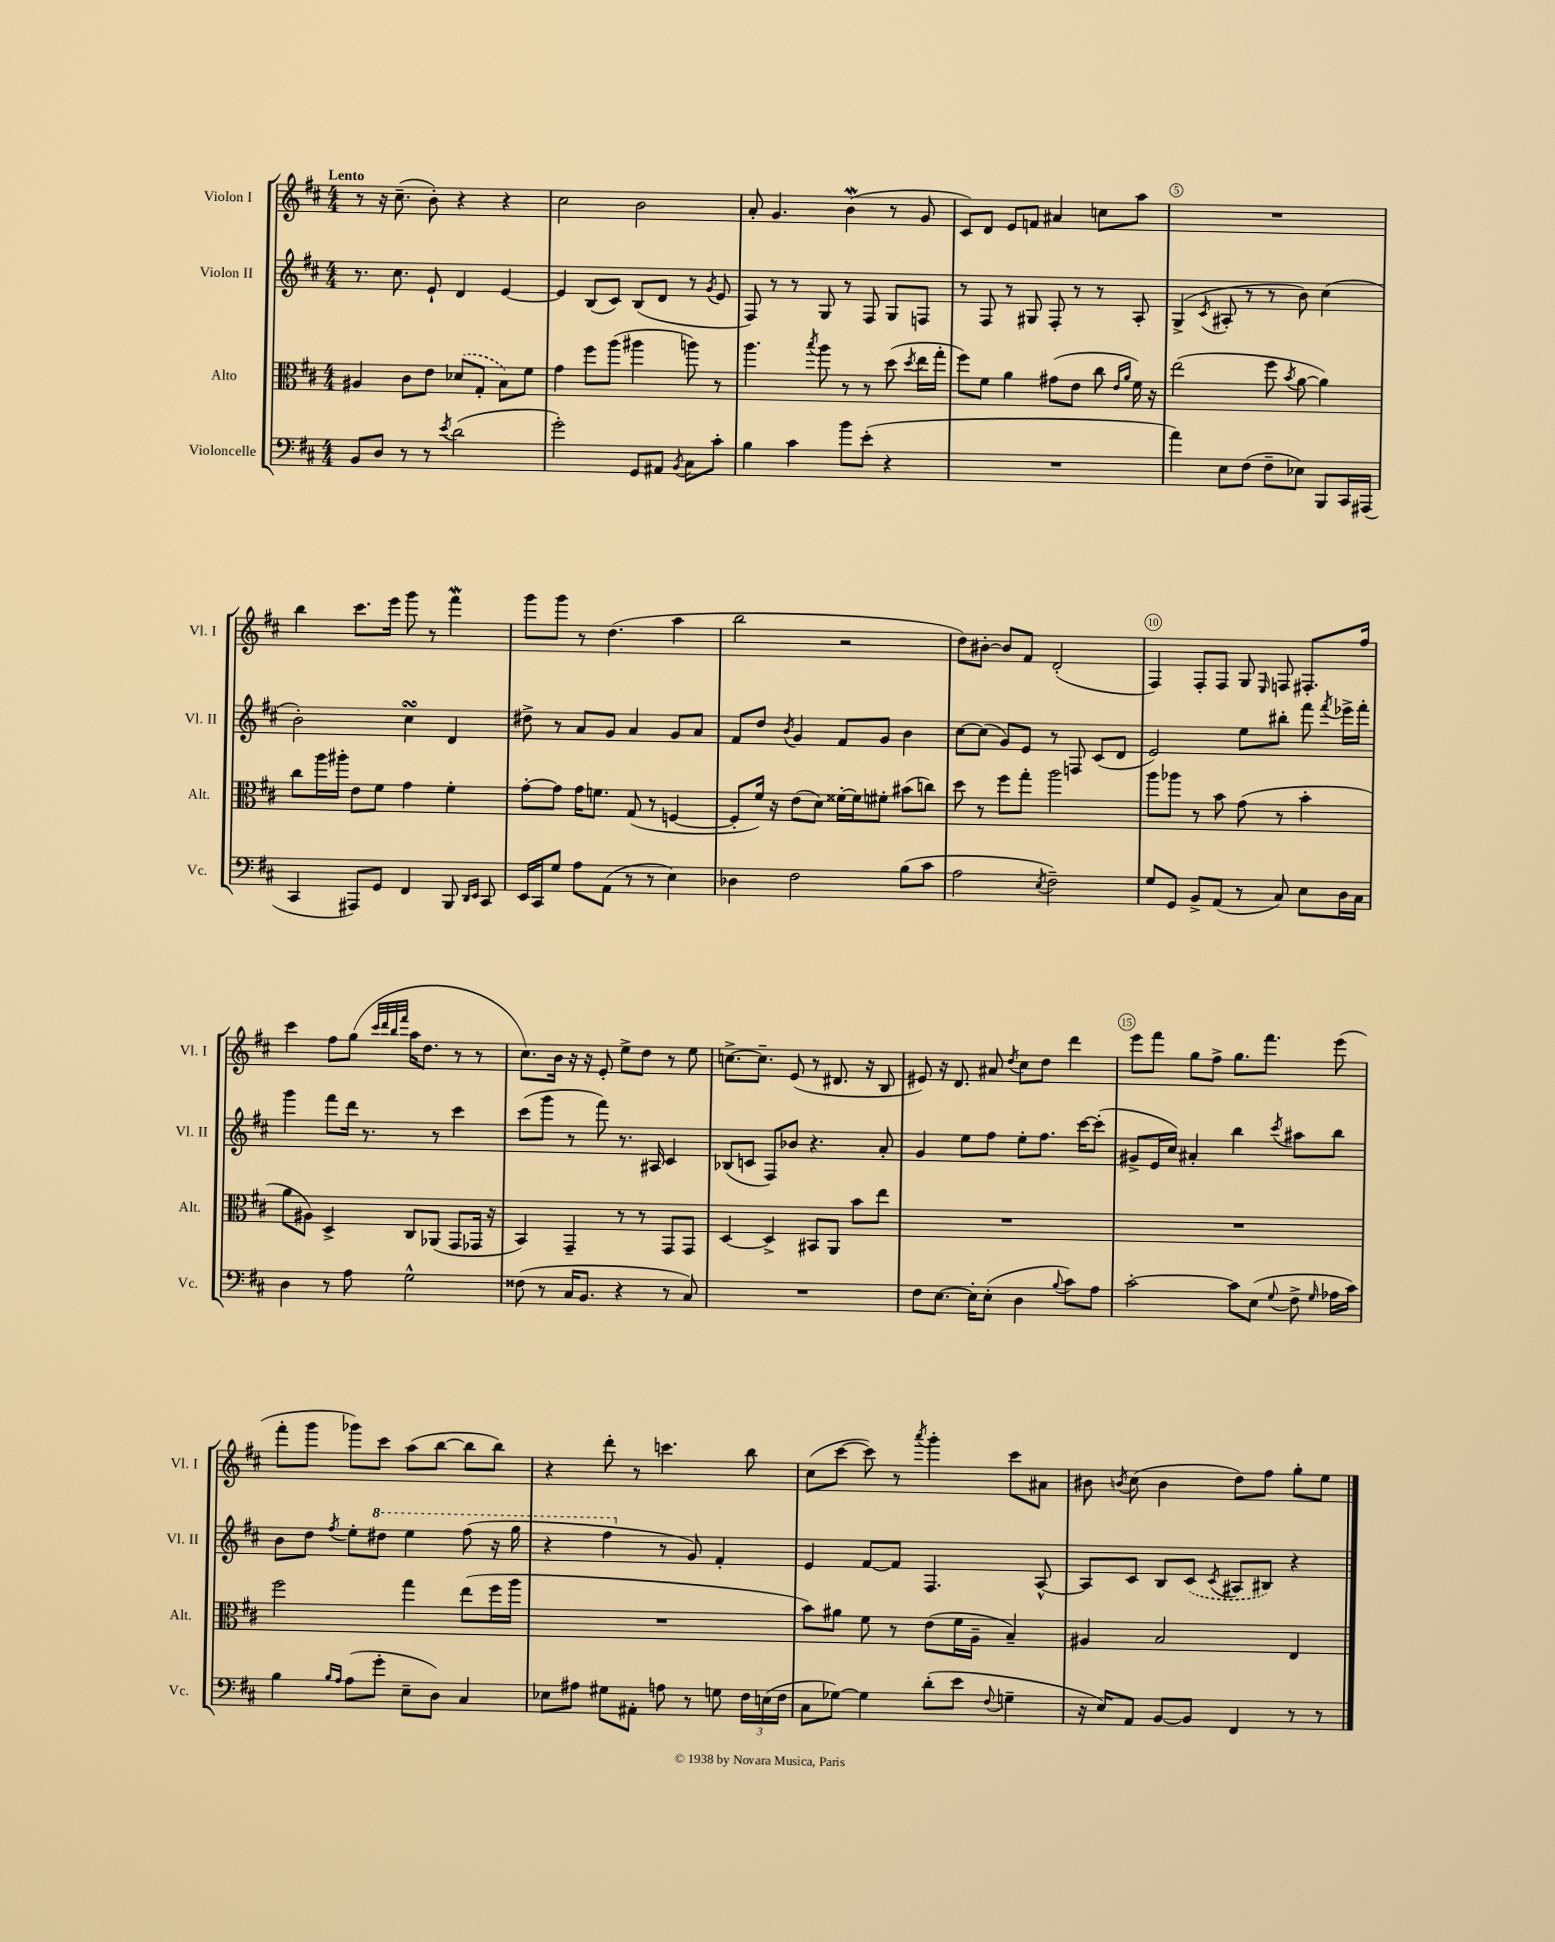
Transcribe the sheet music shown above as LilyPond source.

<<
\new StaffGroup <<
\new Staff = "s0" \with { instrumentName = "Violon I" shortInstrumentName = "Vl. I" } {
    \clef treble \key d \major \numericTimeSignature \time 4/4 \tempo "Lento"
    \autoBeamOff r8 r16 cis''8.--( b'8-.) r4 r4 |
    cis''2 b'2 |
    a'8-. g'4. b'4\mordent( r8 g'8 |
    cis'8[) d'8] e'8[ f'8] ais'4 c''8[ a''8] |
    R1 |
    b''4 cis'''8.[ e'''16] g'''8 r8 fis'''4\mordent |
    g'''8[ g'''8] r8 d''4.( a''4 |
    b''2 r2 |
    d''8[) bis'8]~-. bis'8[ fis'8] d'2-.( |
    fis4) fis8[-. fis8] g8 \grace { e16 } f8 fis8.[-. fis''16] |
    cis'''4 fis''8[ g''8]( \grace { cis'''32[ d'''32 b''32 fis'''32] } a''16[ d''8.] r8 r8 |
    cis''8.[) b'16] r16 r16 e'8-. e''8[-> d''8] r8 e''8 |
    c''8.[~-> c''8.]-- e'8( r8 dis'8. r16 b8 |
    eis'8) r16 d'8. ais'8 \acciaccatura { d''8 } cis''8[ d''8] d'''4 |
    e'''8[ fis'''8] g''8[ fis''8]-> g''8.[ fis'''8.] e'''8( |
    fis'''8[-. g'''8] ges'''8[) cis'''8] a''8[( b''8]~ b''8[ b''8]) |
    r4 d'''8-. r8 c'''4. b''8 |
    cis''8[( cis'''8]~ cis'''8) r8 \acciaccatura { a'''8 } g'''4-. cis'''8[ ais'8] |
    bis'8 \acciaccatura { b'8 } cis''8( b'4 d''8[) fis''8] g''8[-. e''8] \bar "|." |
}
\new Staff = "s1" \with { instrumentName = "Violon II" shortInstrumentName = "Vl. II" } {
    \clef treble \key d \major \numericTimeSignature \time 4/4
    \autoBeamOff r8. cis''8. e'8-! d'4 e'4~ |
    e'4 b8[( cis'8]) b8[( d'8] r8 \acciaccatura { g'8 } e'8 |
    fis8) r8 r8 g8 r8 fis8 g8[ f8] |
    r8 fis8 r8 gis8 fis8-. r8 r8 a8-. |
    g4->( \acciaccatura { cis'8 } ais8-. r8 r8 b'8) cis''4( |
    b'2-.) cis''4\turn d'4 |
    dis''8-> r8 a'8[ g'8] a'4 g'8[ a'8] |
    fis'8[ d''8] \acciaccatura { b'8 } g'4 fis'8[ g'8] b'4 |
    cis''8[~ cis''8]( g'8[) e'8] r8 f8 cis'8[( d'8] |
    e'2) e''8[ bis''8]-. fis'''8 \acciaccatura { fis'''8 } ees'''16[-> fis'''16]-. |
    g'''4 fis'''8[ d'''16] r8. r8 cis'''4 |
    cis'''8[( g'''8] r8 fis'''8) r8. ais16 cis'4 |
    bes8[( c'8] fis8[) bes'8] r4. a'8-. |
    g'4 e''8[ fis''8] e''8[-. fis''8.] cis'''16[~ cis'''8]-.( |
    gis'8[-> e'16 cis''16]) ais'4-. b''4 \acciaccatura { cis'''8 } ais''8[ b''8] |
    b'8[ d''8] \acciaccatura { fis''8 } e''8[-. \ottava #1 dis'''8] e'''4 fis'''8( r16 g'''16 |
    r4 fis'''4 \ottava #0 r8 g'8) fis'4-. |
    e'4 fis'8[~ fis'8] fis4. a8~-^ |
    a8[ cis'8] b8[ \once \slurDashed cis'8]( \acciaccatura { cis'8 } ais8[ bis8]) r4 \bar "|." |
}
\new Staff = "s2" \with { instrumentName = "Alto" shortInstrumentName = "Alt." } {
    \clef alto \key d \major \numericTimeSignature \time 4/4
    \autoBeamOff ais4 cis'8[ e'8] \once \slurDashed des'8[( g8]-. b8[) fis'8] |
    g'4 fis''8[ a''8]( ais''4 a''8) r8 |
    a''4. \acciaccatura { b''8 } a''8 r8 r8 d''8( \acciaccatura { d''8 } e''16[ g''16]-. |
    fis''8[) fis'8] a'4 gis'8[( e'8] cis''8 \grace { e'16[ a'16] } fis'16) r16 |
    e''2( fis''8 \acciaccatura { b'8 } a'8~ a'4) |
    cis''8[ a''16 ais''16]-. e'8[ fis'8] g'4 fis'4-. |
    g'8[~-. g'8] g'16[ f'8.] g8( r8 f4~ |
    f8[-. fis'16]) r16 e'8[( d'8]) fisis'16[~-. fisis'16 fis'8]-. bis'8[( c''8]) |
    d''8 r8 fis''8[ g''8]-. a''2 |
    a''8[ aes''8] r8 b'8 g'8( r8 b'4-. |
    a'8[ ais8]) d4-> cis8[ aes,8]( g,8[ ges,16] r16 |
    b,4) g,4-- r8 r8 g,8[ g,8] |
    d4~ d4-> bis,8[ a,8] b'8[ e''8] |
    R1 |
    R1 |
    fis''2 g''4 e''8[( fis''16 a''16] |
    R1 |
    b'8[) ais'8] fis'8 r8 e'8[( fis'16 a16]-- b4--) |
    ais4 b2 e4 \bar "|." |
}
\new Staff = "s3" \with { instrumentName = "Violoncelle" shortInstrumentName = "Vc." } {
    \clef bass \key d \major \numericTimeSignature \time 4/4
    \autoBeamOff b,8[ d8] r8 r8 \acciaccatura { e'8 } d'2( |
    g'2-.) g,8[ ais,8] \acciaccatura { b,8 } cis8[ cis'8]-. |
    b4 cis'4 b'8[ e'8]-.( r4 |
    R1 |
    a'4) e8[ fis8]( fis8[-- ees8]) b,,8[ cis,16 ais,,16]( |
    cis,4 ais,,8[) g,8] fis,4 b,,8 \grace { d,16[ e,16] } cis,8 |
    e,16[ cis,16 g8] a8[ a,8]( r8 r8 e4) |
    des4 fis2 b8[( cis'8] |
    a2 \acciaccatura { e8 } fis2--) |
    g8[ g,8] b,8[-> a,8]( r8 cis8) e8[ d16 cis16] |
    d4 r8 a8 g2-^ |
    fisis8( r8 cis16[ b,8.] r4 r8 cis8) |
    R1 |
    fis8[ e8.]~ e16[-. e8]-.( d4 \appoggiatura { b8 } cis'8[) a8] |
    cis'2~-. cis'8[ e8]( \appoggiatura { g8 } fis8-> \grace { g16 } aes16[ cis'16]) |
    b4 \grace { b16[ a16] } a8[( g'8]-. e8[-- d8]) cis4 |
    ees8[ ais8] gis8[ ais,8]-. a8 r8 g8 \tuplet 3/2 { fis16[ e16( fis16] } |
    cis8[ ges8]~) ges4 d'8[-.( e'8] \appoggiatura { fis8 } g4-- |
    r16 e16[) a,8] b,8[~ b,8] fis,4 r8 r8 \bar "|." |
}
>>
>>
\layout { \context { \Score \override BarNumber.break-visibility = ##(#f #t #t) barNumberVisibility = #(every-nth-bar-number-visible 5) \override BarNumber.stencil = #(make-stencil-circler 0.1 0.3 ly:text-interface::print) } }
